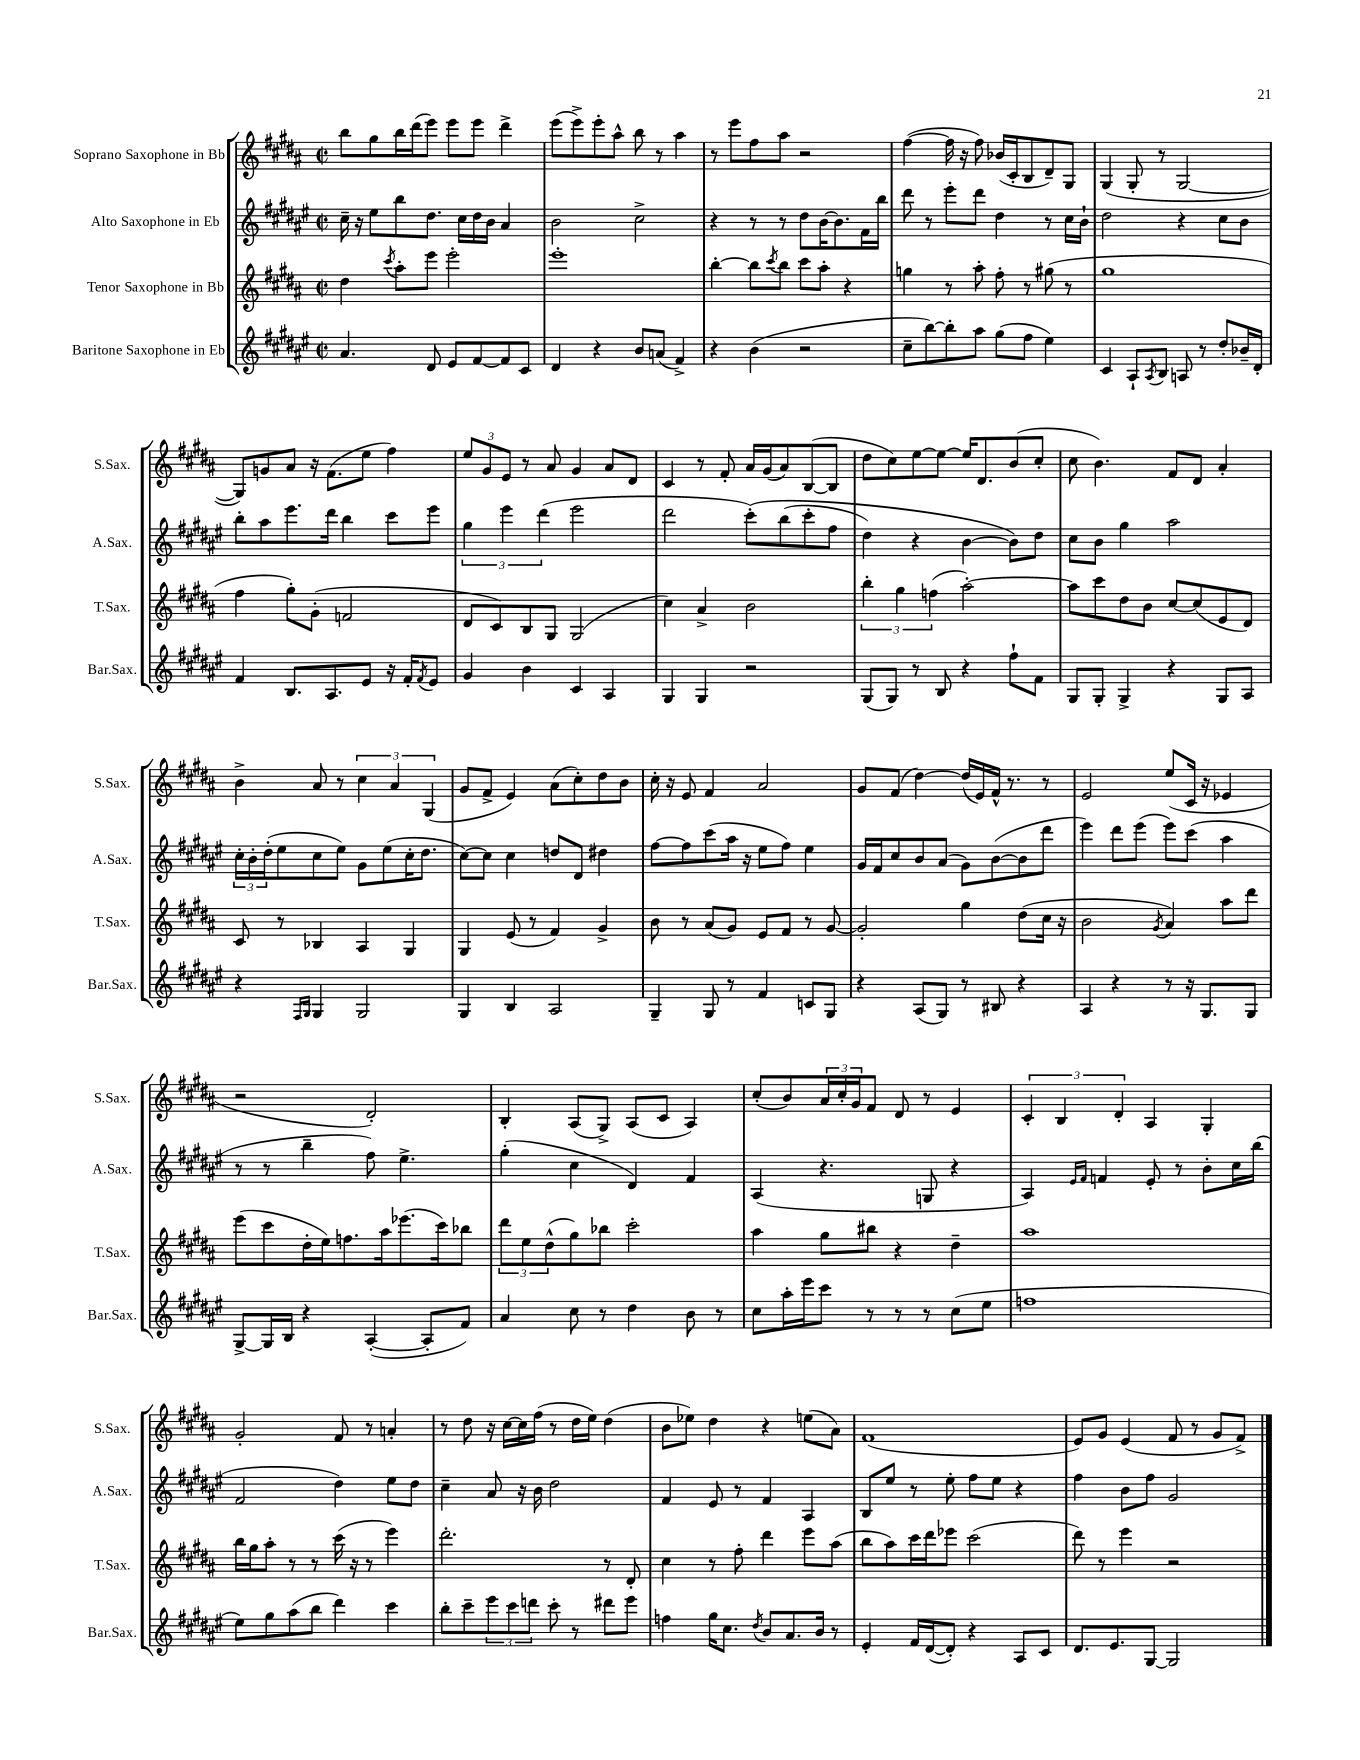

**kern	**kern	**kern	**kern
*part4	*part3	*part2	*part1
*staff4	*staff3	*staff2	*staff1
*I"Baritone Saxophone in Eb	*I"Tenor Saxophone in Bb	*I"Alto Saxophone in Eb	*I"Soprano Saxophone in Bb
*I'Bar.Sax.	*I'T.Sax.	*I'A.Sax.	*I'S.Sax.
*clefG2	*clefG2	*clefG2	*clefG2
*k[f#c#g#d#a#e#]	*k[f#c#g#d#a#]	*k[f#c#g#d#a#e#]	*k[f#c#g#d#a#]
*M2/2	*M2/2	*M2/2	*M2/2
*met(c|)	*met(c|)	*met(c|)	*met(c|)
=1	=1	=1	=1
4.a#/	4dd#\	16cc#~\	8bb\L
.	.	16r	.
.	.	8ee#\L	8gg#\
.	8qccc#/	.	.
.	8aa#'\L	8bb\	16bb\L
.	.	.	(16ddd#\J
8d#/	8eee\J	8.dd#\J	8eee\J)
8e#/L	2eee'\	.	8eee\L
.	.	16cc#\LL	.
[8f#/	.	16dd#\	8eee\J
.	.	16b\JJ	.
8f#/]	.	4a#/	4ddd#^\
8c#/J	.	.	.
=2	=2	=2	=2
4d#/	1eee'	2b\	(8eee\L
.	.	.	8eee^\)
4r	.	.	8eee'\
.	.	.	8aa#^^\J
8b/L	.	2cc#^\	8bb\
(8an/J	.	.	8r
4f#^/)	.	.	4aa#\
=3	=3	=3	=3
4r	[4bb'\	4r	8r
.	.	.	8eee\L
(4b\	8bb\L]	8r	8ff#\
.	8qccc#/	.	.
.	8bb\J	8r	8aa#\J
2r	8ccc#\L	8dd#\L	2r
.	8aa#'\J	[16b\K	.
.	.	8.b\]	.
.	4r	.	.
.	.	16f#\L	.
.	.	16bb\JJ	.
=4	=4	=4	=4
8cc#~\L	4ggn\	8ddd#\	([4ff#\
[8bb\)	.	8r	.
8bb'\]	8r	8eee#'\L	16ff#\]
.	.	.	16r
8aa#\J	8aa#'\	8ddd#\J	8ff#\)
(8gg#\L	8ff#'\	4dd#\	(16b-X/LL
.	.	.	16c#'/J
8ff#\J	8r	.	8B/
4ee#\)	(8gg#X\	8r	8d#~/)
.	8r	16cc#\LL	8G#/J
.	.	16b`\JJ	.
=5	=5	=5	=5
4c#/	1gg#	2dd#\	(4G#/
8A#`/L	.	.	8G#'/
8qA#/	.	.	.
8B/J	.	.	8r
8An/	.	4r	[2G#/
8r	.	.	.
8dd#'/L	.	8cc#\L	.
16b-X~/L	.	8b\J	.
16d#'/JJ	.	.	.
!!LO:LB:g=z
=6	=6	=6	=6
4f#/	4ff#\	8bb'\L	8G#/L])
.	.	8aa#\	8gn/
8.B/L	8gg#'\L)	8.eee#\	8a#/J
.	(8g#'\J	.	16r
8.A#/	.	16ddd#\Jk	(8.f#\L
.	2fn/	4bb\	.
8e#/J	.	.	8ee\J
16r	.	8ccc#\L	4ff#\)
16f#'/KL	.	.	.
8qf#/	.	.	.
8e#/J	.	8eee#\J	.
=7	=7	=7	=7
4g#/	8d#/L	6gg#\	12ee/L
.	.	.	12g#/
.	8c#/)	.	.
.	.	6eee#\	12e/J
4b\	8B/	.	8r
.	.	(6ddd#\	.
.	8G#/J	.	8a#/
4c#/	(2G#/	2eee#\	4g#/
4A#/	.	.	8a#/L
.	.	.	8d#/J
=8	=8	=8	=8
4G#/	4cc#\)	2ddd#\	4c#/
4G#/	4a#^/	.	8r
.	.	.	8f#'/
2r	2b\	(8ccc#'\L)	16a#/LL
.	.	.	(16g#/J
.	.	(8bb\	8a#/)
.	.	8ccc#'\	([8B/
.	.	8ff#\J	8B/J]
=9	=9	=9	=9
(8G#/L	6bb'\	4dd#\)	8dd#\L
8G#/J)	.	.	8cc#\)
.	6gg#\	.	.
8r	.	4r	[8ee\
.	(6ffn\	.	.
8B/	.	.	8ee\J_
4r	[2aa#'\)	[4b\	16ee/KL]
.	.	.	8.d#/
8ff#`\L	.	8b\L])	(8b/
8f#\J	.	8dd#\J	8cc#'/J
=10	=10	=10	=10
8G#/L	8aa#\L]	8cc#\L	8cc#\
8G#'/J	8ccc#\	8b\J	4.b\)
4G#^/	8dd#\	4gg#\	.
.	8b\J	.	.
4r	[8cc#/L	2aa#\	8f#/L
.	(8cc#/]	.	8d#/J
8G#/L	8e/	.	4a#'/
8A#/J	8d#/J)	.	.
!!LO:LB:g=z
=11	=11	=11	=11
4r	8c#/	24cc#'\LL	4b^\
.	.	24b'\	.
.	.	(24dd#'\J	.
.	8r	8ee#\	.
16qqF#/LL	.	.	.
16qqG#/JJ	.	.	.
4G#/	4B-X/	8cc#\	8a#/
.	.	8ee#\J)	8r
2G#/	4A#/	8g#\L	6cc#\
.	.	(8ee#\	.
.	.	.	6a#/
.	4G#/	16cc#'\K	.
.	.	8.dd#\J	.
.	.	.	(6G#/
=12	=12	=12	=12
4G#/	4G#/	[8cc#\L)	8g#/L
.	.	8cc#\J]	8f#^/J
4B/	(8e/	4cc#\	4e/)
.	8r	.	.
2A#/	4f#/)	8ddn/L	(8a#\L
.	.	8d#/J	8cc#'\)
.	4g#^/	4dd#X\	8dd#\
.	.	.	8b\J
=13	=13	=13	=13
4G#~/	8b\	[8ff#\L	16cc#'\
.	.	.	16r
.	8r	8ff#\]	8e/
8G#/	(8a#/L	(8ccc#\	4f#/
8r	8g#/J)	16aa#\Jk	.
.	.	16r	.
4f#/	8e/L	8ee#\L	2a#/
.	8f#/J	8ff#\J)	.
8cn/L	8r	4ee#\	.
8G#/J	[8g#/	.	.
=14	=14	=14	=14
4r	2g#'/]	16g#/LL	8g#/L
.	.	16f#/J	.
.	.	8cc#/	(8f#/J
(8A#/L	.	8b/	[4dd#\)
8G#/J)	.	(8a#/J	.
8r	4gg#\	8g#\L)	(16dd#/LL]
.	.	.	16e/)
8B#X/	.	([8b\	16f#^^/JJ
.	.	.	8.r
4r	(8dd#\L	8b\]	.
.	16cc#\Jk	8ddd#\J	8r
.	16r	.	.
=15	=15	=15	=15
4A#/	2b\	4eee#\)	2e/
4r	.	8ddd#\L	.
.	.	(8eee#\J	.
.	8qg#/	.	.
8r	4a#/)	8eee#\L)	(8ee/L
16r	.	(8ccc#\J	16c#/Jk
8.G#/L	.	.	16r
.	8aa#\L	4aa#\	4e-X/
8G#/J	8ddd#\J	.	.
!!LO:LB:g=z
=16	=16	=16	=16
[8G#^/L	(8eee\L	8r	2r
16G#/L]	8ccc#\	8r	.
16B/JJ	.	.	.
4r	16dd#'\L	4bb~\	.
.	16ee\J)	.	.
.	8.ffn\	.	.
([4A#'/	.	8ff#\)	2d#'/)
.	16aa#\k	.	.
.	(8.eee-X\	4.ee#^\	.
8A#'/L]	.	.	.
.	16ccc#\k)	.	.
8f#/J)	8bb-X\J	.	.
=17	=17	=17	=17
4a#/	12ddd#\L	(4gg#'\	4B'/
.	12ee\	.	.
.	(12dd#^^\	.	.
8cc#\	8gg#\)	4cc#\	(8A#/L
8r	8bb-X\J	.	8G#^/J)
4dd#\	2ccc#'\	4d#/)	(8A#/L
.	.	.	8c#/J
8b\	.	4f#/	4A#/)
8r	.	.	.
=18	=18	=18	=18
8cc#\L	4aa#\	(4A#/	(8cc#'/L
16aa#'\L	.	.	8b/)
16eee#\J	.	.	.
8ccc#\J	8gg#\L	4.r	24a#/L
.	.	.	24cc#'/
.	.	.	24g#/J
8r	8bb#X\J	.	8f#/J
8r	4r	.	8d#/
8r	.	8Gn/	8r
(8cc#\L	4dd#~\	4r	4e/
8ee#\J	.	.	.
=19	=19	=19	=19
1ffn	1aa#	4A#/)	6c#'/
.	.	.	6B/
.	.	16qqe#/LL	.
.	.	16qqf#/JJ	.
.	.	4fn/	.
.	.	.	6d#'/
.	.	8e#'/	4A#/
.	.	8r	.
.	.	8b'\L	4G#'/
.	.	16cc#\L	.
.	.	(16bb\JJ	.
!!LO:LB:g=z
=20	=20	=20	=20
8ee#\L)	16bb\LL	2f#/	2g#'/
.	16gg#\J	.	.
8gg#\	8aa#'\J	.	.
(8aa#\	8r	.	.
8bb\J	8r	.	.
4ddd#\)	(16ccc#\	4dd#\)	8f#/
.	16r	.	.
.	8r	.	8r
4ccc#\	4eee\)	8ee#\L	4an'/
.	.	8dd#\J	.
=21	=21	=21	=21
8bb'\L	2.ddd#'\	4cc#~\	8r
8ccc#~\	.	.	8dd#\
12eee#\	.	8a#/	16r
.	.	.	[16cc#\LL
12ccc#\	.	.	.
.	.	16r	16cc#\]
12dddn\J	.	.	.
.	.	16b\	(16ff#\JJ
8ccc#'\	.	2dd#\	8r
8r	.	.	16dd#\LL
.	.	.	16ee\JJ)
8ddd#X\L	8r	.	(4dd#\
8eee#\J	8d#'/	.	.
=22	=22	=22	=22
4ffn\	4cc#\	4f#/	8b\L
.	.	.	8ee-X\J)
16gg#\KL	8r	8e#/	4dd#\
8.cc#\J	.	.	.
.	8ff#'\	8r	.
8qdd#/	.	.	.
8b/L	4ddd#\	4f#/	4r
8.a#/	.	.	.
.	8eee\L	4A#/	(8een\L
16b/Jk	.	.	.
8r	(8aa#\J	.	8a#\J)
=23	=23	=23	=23
4e#'/	8bb\L	8B/L	(1f#
.	8aa#\)	8ee#/J	.
16f#/LL	16ccc#\L	8r	.
([16d#/J	16ddd#\J	.	.
8d#'/J])	8eee-X\J	8ee#'\	.
4r	(2ccc#\	8ff#\L	.
.	.	8ee#\J	.
8A#/L	.	4r	.
8c#/J	.	.	.
=24	=24	=24	=24
8.d#/L	8ddd#\)	4ff#\	8e/L)
.	8r	.	8g#/J
8.e#/	.	.	.
.	4eee\	8b\L	(4e/
[8G#/J	.	8ff#\J	.
2G#/]	2r	2g#/	8f#/
.	.	.	8r
.	.	.	8g#/L
.	.	.	8f#^/J)
==	==	==	==
*-	*-	*-	*-
